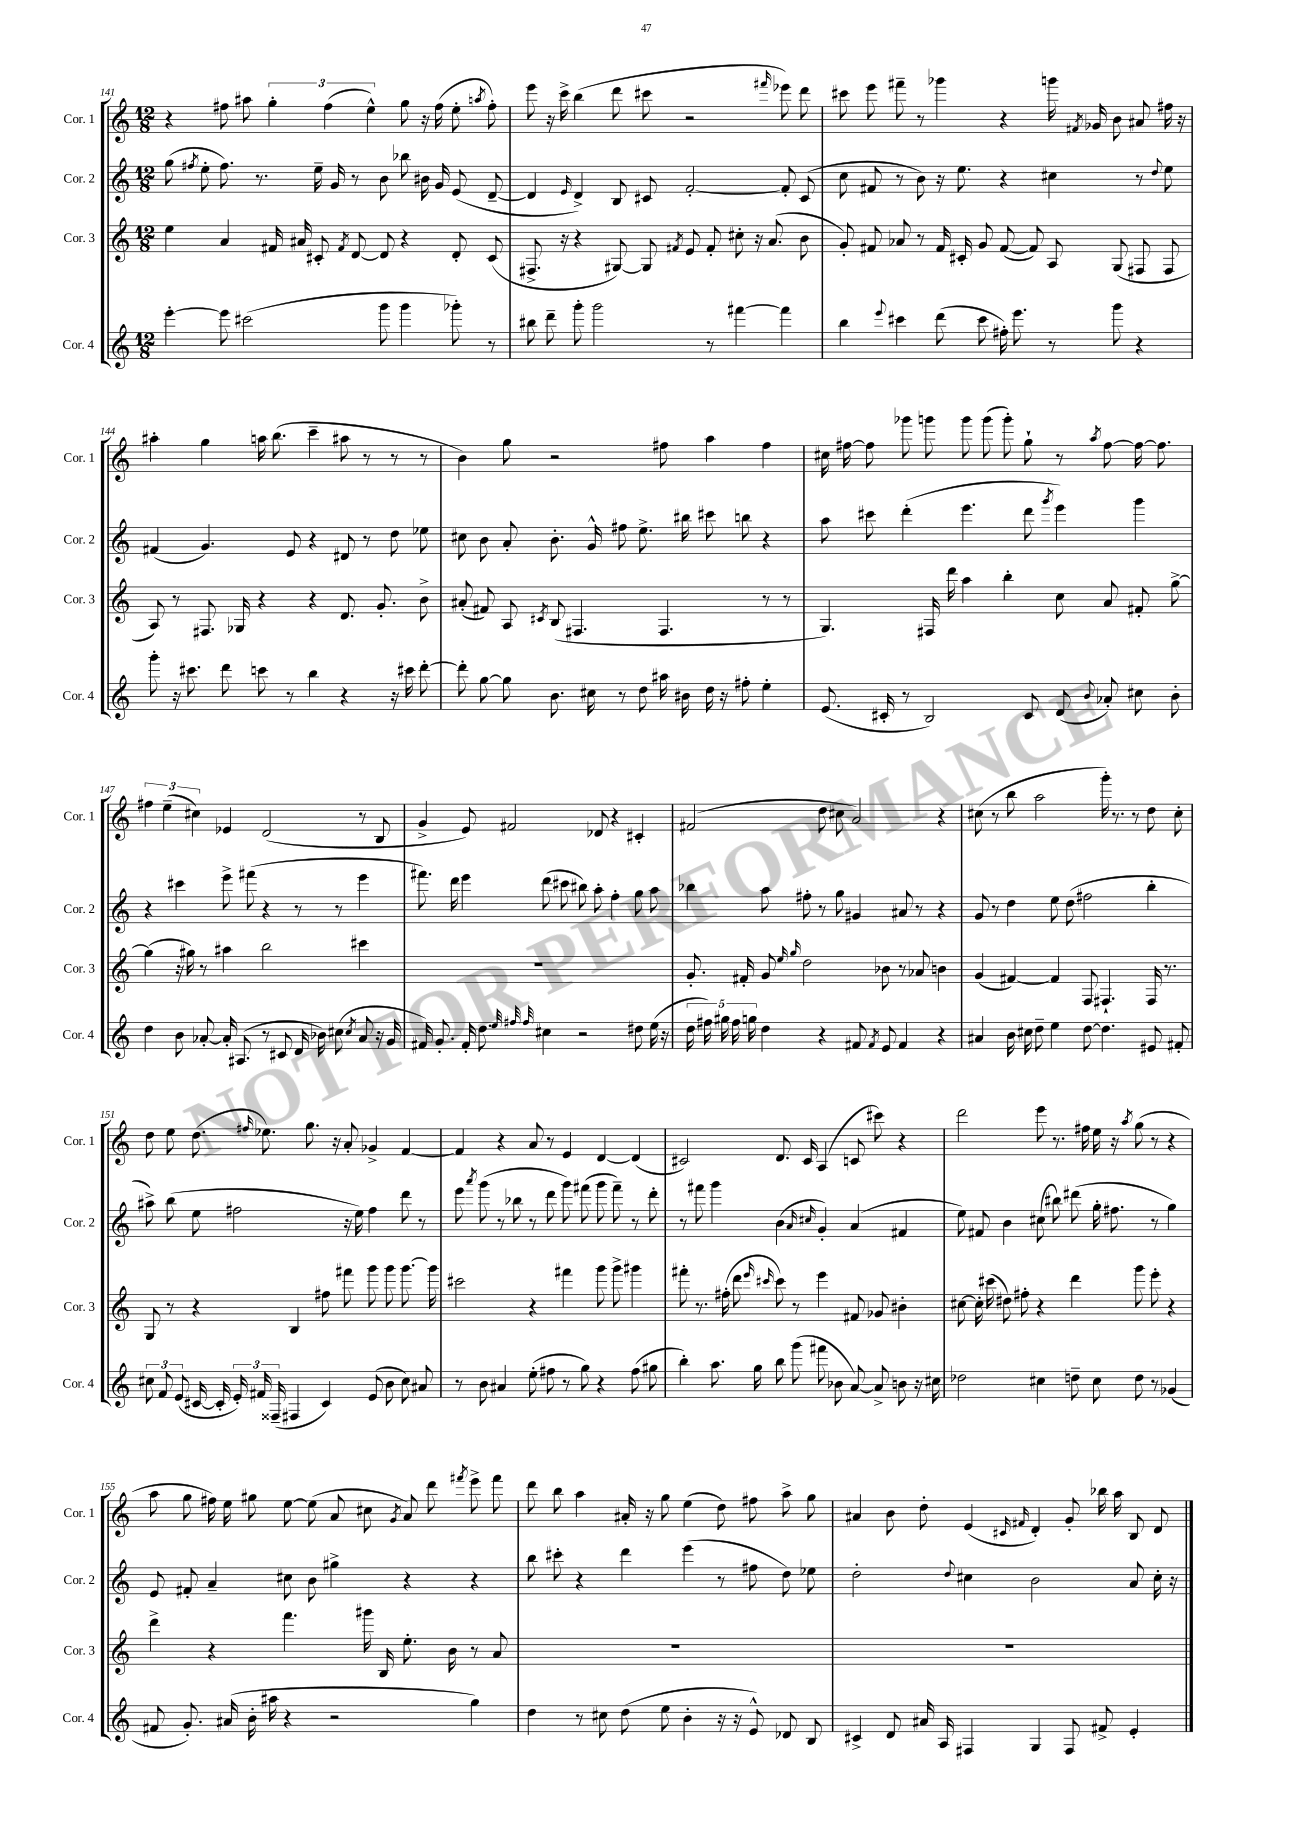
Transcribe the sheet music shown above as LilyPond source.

<<
\new StaffGroup <<
\new Staff = "s0" \with { instrumentName = "Cor. 1" shortInstrumentName = "Cor. 1" } {
    \clef treble \key c \major \numericTimeSignature \time 12/8
    \autoBeamOff r4 fis''8 ais''8 \tuplet 3/2 { g''4-. fis''4( e''4-^) } g''8 r16 fis''16( e''8-. \acciaccatura { a''8 } fis''8-.) |
    e'''8 r16 c'''16-> b''4( d'''8 cis'''8 r2 \grace { fis'''16 } ees'''8) d'''8 |
    cis'''8 e'''8 fis'''8-- r8 ges'''4 r4 g'''16 \acciaccatura { fis'8 } ges'16 b'8 ais'8 fis''16 r16 |
    ais''4-. g''4 a''16 b''8.( c'''4-- ais''8 r8 r8 r8 |
    b'4) g''8 r2 fis''8 a''4 fis''4 |
    cis''16 fis''16~ fis''8 ges'''8 g'''8 g'''8 g'''8( g'''8-.) g''8-! r8 \acciaccatura { a''8 } fis''8~ fis''16~ fis''8. |
    \tuplet 3/2 { fis''4 e''4--( cis''4) } ees'4 d'2( r8 b8 |
    g'4-> e'8) fis'2 des'8 r4 cis'4-. |
    fis'2( d''8 cis''8 a'2) r4 |
    cis''8( r8 b''8 a''2 g'''16-.) r8. r8 d''8 cis''8-. |
    d''8 e''8 d''8.( \grace { fis''16 } ees''8.) g''8. r16 a'8-. ges'4-> f'4~ |
    f'4 r4 a'8 r8 e'4 d'4~ d'4( |
    cis'2) d'8. cis'16 a4( c'8 cis'''8) r4 |
    d'''2 e'''8 r8. fis''16 e''16 r16 \acciaccatura { a''8 } g''8( r8 r4 |
    a''8 g''8 fis''16) e''16 gis''8 e''8~ e''8( a'8 cis''8 \acciaccatura { g'8 } a'8) d'''8 \acciaccatura { fis'''8 } e'''8-> fis'''8 |
    d'''8 b''8 a''4 ais'16-. r16 g''8 e''4( d''8) fis''8 a''8-> g''8 |
    ais'4 b'8 d''8-. e'4( \grace { cis'16 fis'16 } d'4-.) g'8-. bes''16 a''16 b8 d'8 \bar "|." |
}
\new Staff = "s1" \with { instrumentName = "Cor. 2" shortInstrumentName = "Cor. 2" } {
    \clef treble \key c \major \numericTimeSignature \time 12/8
    \autoBeamOff g''8( \acciaccatura { fis''8 } e''8-. fis''8.) r8. e''16-- g'16 r8 b'8 bes''8 bis'16 g'16 e'8( d'8~-- |
    d'4 \grace { e'16 } d'4->) b8 cis'8 f'2~-. f'8-. cis'8( |
    c''8 fis'8 r8 b'8) r16 e''8. r4 cis''4 r8 \appoggiatura { d''8 } e''8 |
    fis'4( g'4.) e'8 r4 dis'8 r8 d''8 ees''8 |
    cis''8 b'8 a'8-. b'8.-. g'16-^ fis''8 e''8.-> bis''16 cis'''8 b''8 r4 |
    a''8 cis'''8 d'''4-.( e'''4. d'''8 \acciaccatura { g'''8 } e'''4) g'''4 |
    r4 cis'''4 e'''8-> fis'''8( r4 r8 r8 e'''4 |
    fis'''8.) d'''16 e'''4 d'''8( cis'''8 bis''8) a''8-. f''4-. g''8 a''8 |
    bes''4 a''8 fis''8-. r8 g''8 gis'4 ais'8 r8 r4 |
    g'8 r8 d''4 e''8 d''8( fis''2 b''4-. |
    ais''8->) b''8( e''8 fis''2 r16 e''16) fis''4 d'''8 r8 |
    e'''8 \acciaccatura { a'''8 } g'''8( r8 bes''8 r8 d'''8 g'''8) fis'''8( g'''8 fis'''8--) r8 d'''8-. |
    r8 fis'''8 g'''4 b'4( \grace { a'16 cis''16 } g'4-.) a'4( fis'4 |
    e''8) fis'8 b'4 cis''8( bis''8) dis'''8( g''16-. fis''8. r8 g''4) |
    e'8 fis'8-. a'4-- cis''8 b'8 gis''4-> r4 r4 |
    b''8 cis'''8-. r4 d'''4 e'''4( r8 fis''8 d''8) ees''8 |
    d''2-. \appoggiatura { d''8 } cis''4 b'2 a'8 cis''16-. r16 \bar "|." |
}
\new Staff = "s2" \with { instrumentName = "Cor. 3" shortInstrumentName = "Cor. 3" } {
    \clef treble \key c \major \numericTimeSignature \time 12/8
    \autoBeamOff e''4 a'4 fis'16 ais'16 cis'8-. \acciaccatura { fis'8 } d'8~ d'8 r4 d'8-. cis'8( |
    fis8.-> r16 r4 gis8~) gis8 \acciaccatura { fis'8 } e'8 fis'8-. cis''8-. r16 a'8.( b'8 |
    g'8-.) fis'8 aes'8 r8 fis'16 cis'16-. g'8 fis'8~( fis'8) a8 g8( fis8 fis8 |
    a8) r8 fis8. ges16 r4 r4 d'8. g'8.-. b'8-> |
    ais'8-.( fis'8) a8 \acciaccatura { cis'8 } b8( fis4. fis4. r8 r8 |
    g4.) fis16 d'''16 a''4 b''4-. c''8 a'8 fis'8-. g''8~-> |
    g''4( r16 gis''16) r8 ais''4 b''2 cis'''4 |
    R1. |
    g'8.-. fis'16-. g'8 \grace { e''16 g''16 } d''2 bes'8 r8 aes'8 b'4 |
    g'4( fis'4~) fis'4 f8 fis4.-! fis16 r8. |
    g8 r8 r4 b4 fis''8 fis'''8 g'''8 g'''8 g'''8.~ g'''16 |
    cis'''2 r4 fis'''4 g'''8 g'''8-> gis'''4 |
    fis'''8-. r8. fis''16-.( d'''8 \grace { e'''16 cis'''16 } cis'''8) r8 e'''4 fis'8 ges'8 bis'4-. |
    cis''8~ cis''16-. cis'''16( dis''8) fis''8-. r4 d'''4 g'''8 e'''8-. r4 |
    d'''4-> r4 f'''4. gis'''16 b16 e''8.-. b'16 r8 a'8 |
    R1. |
    R1. \bar "|." |
}
\new Staff = "s3" \with { instrumentName = "Cor. 4" shortInstrumentName = "Cor. 4" } {
    \clef treble \key c \major \numericTimeSignature \time 12/8
    \autoBeamOff e'''4~-. e'''8 cis'''2( g'''8 g'''4 ges'''8-.) r8 |
    bis''8 d'''8-- g'''8-. g'''2 r8 fis'''4~ fis'''4 |
    b''4 \appoggiatura { e'''8 } cis'''4 d'''8( cis'''8 fis''16-.) e'''8. r8 g'''8 r4 |
    g'''8-. r16 cis'''8. d'''8 c'''8 r8 b''4 r4 r16 cis'''16 d'''8~-. |
    d'''8-. g''8~ g''8 b'8. cis''16 r8 d''8 ais''16 bis'16 d''16 r16 fis''8-. e''4-. |
    e'8.( cis'16-. r8 b2) cis'8 d'8( \appoggiatura { b'8 } aes'8-.) cis''8 b'8-. |
    d''4 b'8 aes'8~-. aes'16-. ais8.( r8 cis'8 d'16 bes'16) cis''8( \acciaccatura { cis''8 } aes'8 r16 g'16 |
    fis'16) g'8.-. fis'16-. d''8. \grace { e''32 fis''32 fis''32 } cis''4 r2 dis''8 e''16( r16 |
    \tuplet 5/4 { d''16 fis''16) gis''16 fis''16 g''16 } d''4 r4 fis'8 \acciaccatura { fis'8 } e'8 fis'4 r4 |
    ais'4 b'16 cis''16 d''8-- e''4 d''8~ d''4. eis'8 fis'8-. |
    \tuplet 3/2 { cis''8 f'8 e'8( } cis'16~ cis'16-. \tuplet 3/2 { e'16-.) fis'16 fisis16--( } fis4 cis'4) e'8( b'8 cis''8) ais'8 |
    r8 b'8 ais'4 e''8-.( fis''8 r8 g''8) r4 fis''8( gis''8 |
    b''4-.) a''8. g''16 b''8 g'''8( fis'''8 bes'8 a'8~) a'8-> b'8 r16 cis''16 |
    des''2 cis''4 d''8-- cis''8 d''8 r8 ges'4( |
    fis'8 g'8.-.) ais'16( b'16-. ais''16 r4 r2 g''4) |
    d''4 r8 cis''8 d''8( e''8 b'4-. r16 r16 e'8-^) des'8 b8 |
    cis'4-> d'8 ais'16 a16 fis4 g4 fis8 fis'8-> e'4-. \bar "|." |
}
>>
>>
\layout { \context { \Score currentBarNumber = #141 } }
